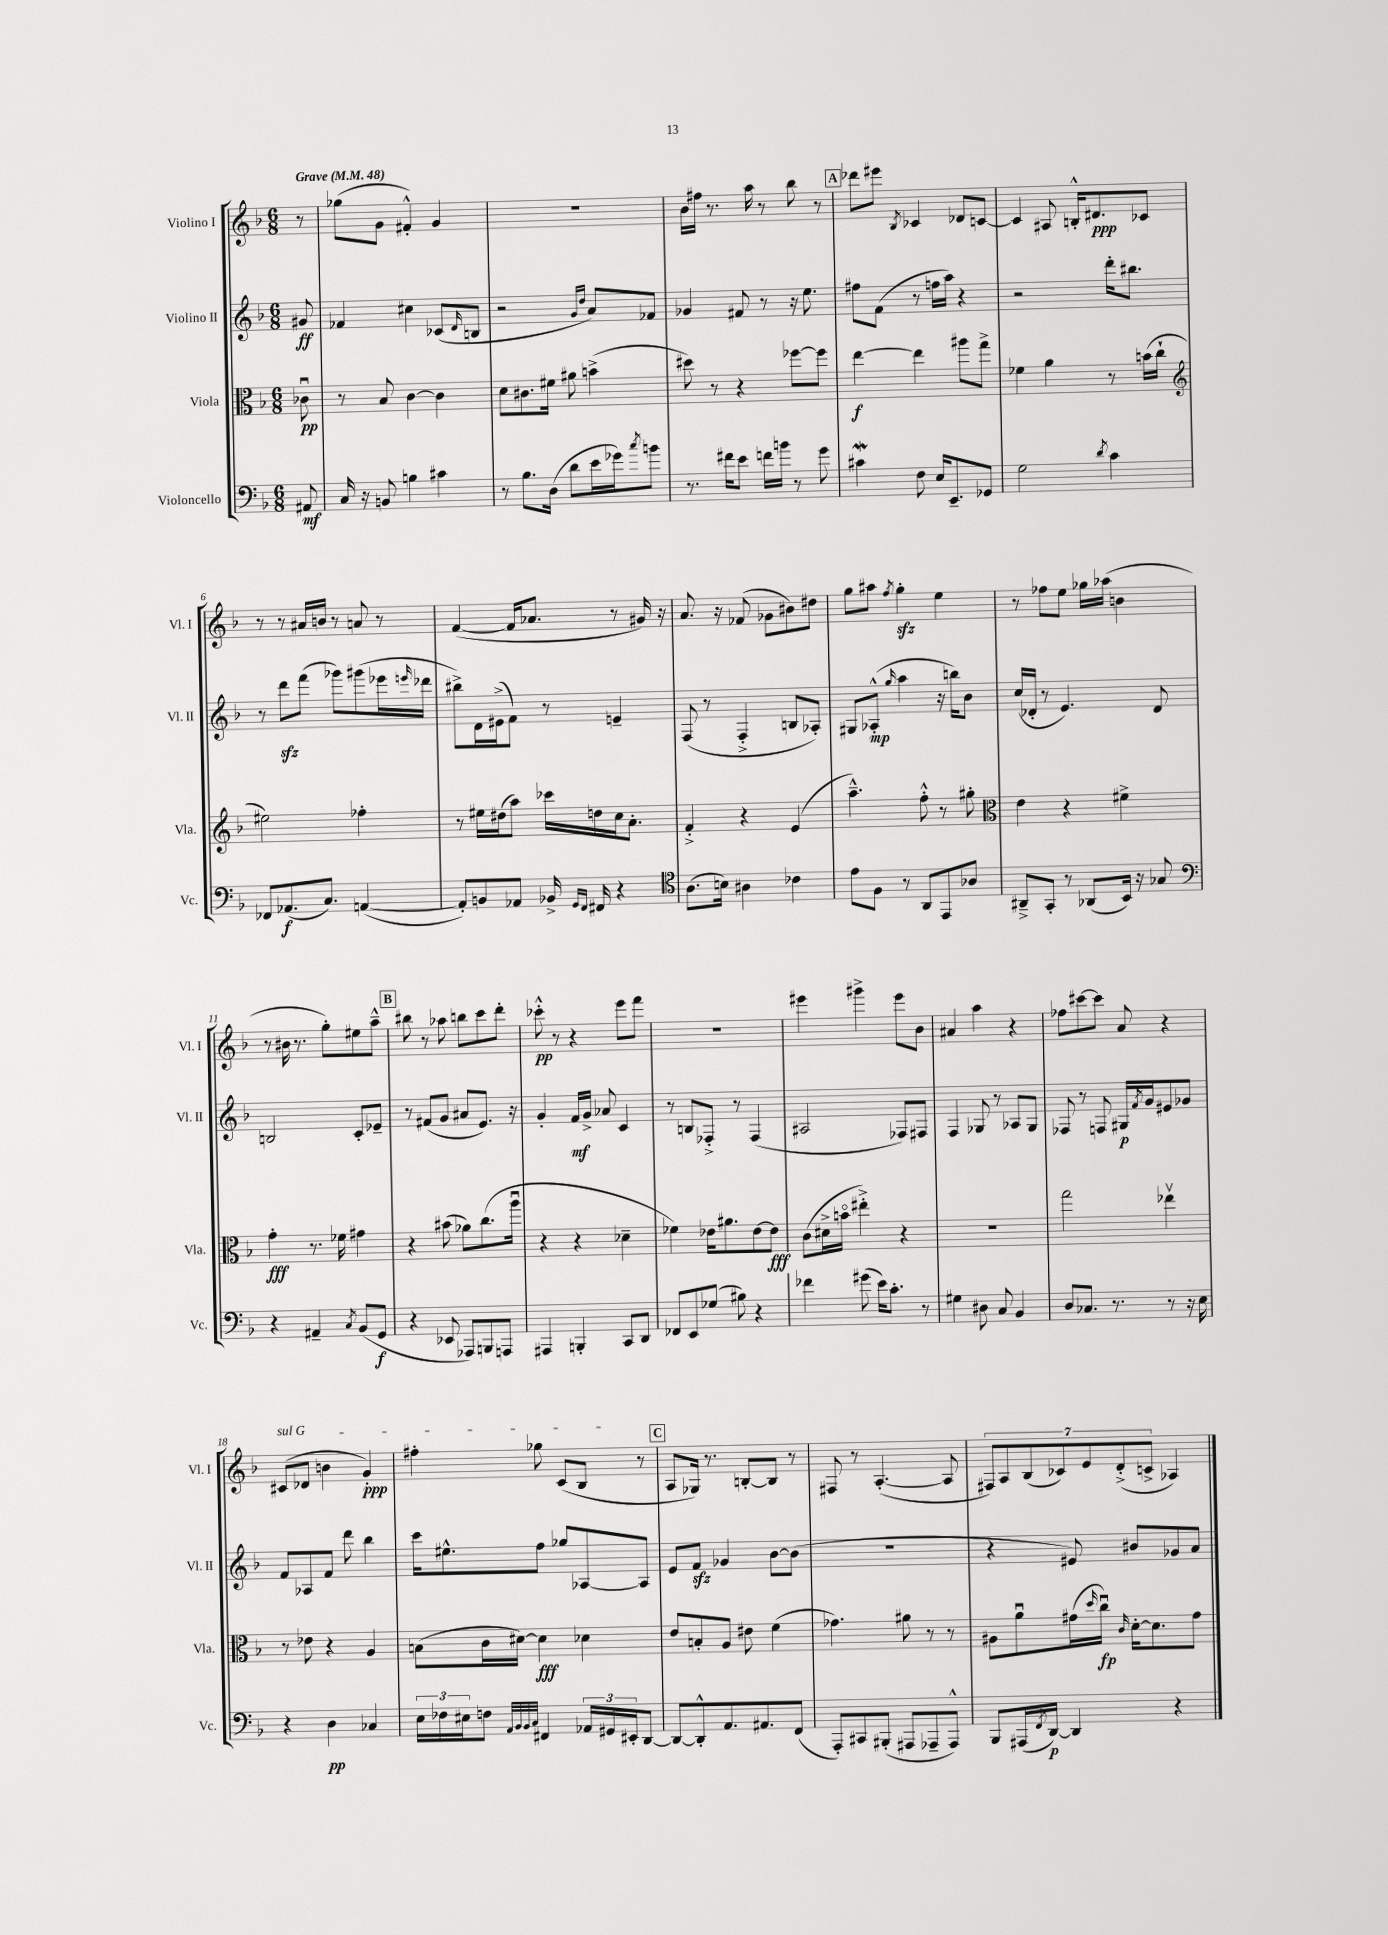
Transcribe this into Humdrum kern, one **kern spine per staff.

**kern	**dynam	**kern	**dynam	**kern	**dynam	**kern	**dynam
*part4	*part4	*part3	*part3	*part2	*part2	*part1	*part1
*staff4	*staff4	*staff3	*staff3	*staff2	*staff2	*staff1	*staff1
*I"Violoncello	*	*I"Viola	*	*I"Violino II	*	*I"Violino I	*
*I'Vc.	*	*I'Vla.	*	*I'Vl. II	*	*I'Vl. I	*
*clefF4	*	*clefC3	*	*clefG2	*	*clefG2	*
*k[b-]	*	*k[b-]	*	*k[b-]	*	*k[b-]	*
*M6/8	*	*M6/8	*	*M6/8	*	*M6/8	*
*MM48	*	*MM48	*	*MM48	*	*MM48	*
=	=	=	=	=	=	=	=
!	!	!	!	!	!	!LO:TX:a:B:t=Grave	!
8AA#X/	mf	8c-Xu\	pp	8g#X/	ff	8r	.
=1	=1	=1	=1	=1	=1	=1	=1
16C/	.	8r	.	4f-X/	.	(8gg-X\L	.
16r	.	.	.	.	.	.	.
8BBn/	.	8B-/	.	.	.	8g\J	.
4Bn\	.	[4c\	.	4cc#X\	.	4f#X'^^/)	.
4c#X\	.	4c\]	.	(8c-X/L	.	4g/	.
.	.	.	.	16qqd/	.	.	.
.	.	.	.	8Bn/J	.	.	.
=2	=2	=2	=2	=2	=2	=2	=2
8r	.	8d\L	.	2r	.	2.r	.
8.B-\L	.	8.c#X\	.	.	.	.	.
(16D\Jk	.	16f#X\Jk	.	.	.	.	.
8d\L	.	8a#X\	.	.	.	.	.
.	.	.	.	16qqg/LL	.	.	.
.	.	.	.	16qqdd/JJ	.	.	.
16e\L	.	(4bn^\	.	8a/L)	.	.	.
16g-X\J)	.	.	.	.	.	.	.
8qcc/	.	.	.	.	.	.	.
8bn\J	.	.	.	8f-X/J	.	.	.
=3	=3	=3	=3	=3	=3	=3	=3
8.r	.	8dd#X\)	.	4g-X/	.	16b-\LL	.
.	.	.	.	.	.	16ff#X\JJ	.
.	.	8r	.	.	.	8.r	.
16f#X\KL	.	.	.	.	.	.	.
8e\J	.	4r	.	8f#X/	.	.	.
.	.	.	.	.	.	16aa\	.
16fn\LL	.	.	.	8r	.	8r	.
16bn\JJ	.	.	.	.	.	.	.
8r	.	[8ff-X\L	.	16r	.	8bb-\	.
.	.	.	.	8.ee\	.	.	.
8g\	.	8ff-\J]	.	.	.	8r	.
!!LO:REH:place=s1:t=A
=4	=4	=4	=4	=4	=4	=4	=4
4c#XW\	.	[4ee\	f	8ff#X\L	.	8ddd-X\L	.
.	.	.	.	(8f\J	.	8eee#X\J	.
.	.	.	.	.	.	8qB-/	.
8F\	.	4ee\]	.	8r	.	4c-X/	.
16E/KL	.	.	.	16ffn\LL	.	.	.
8.EE~/	.	.	.	16aa\JJ)	.	.	.
.	.	8aa#X\L	.	4r	.	8d-X/L	.
8GG-X/J	.	8gg^\J	.	.	.	[8cn/J	.
=5	=5	=5	=5	=5	=5	=5	=5
2G\	.	4f-X\	.	2r	.	4c/]	.
.	.	4a\	.	.	.	8A#X/	.
.	.	.	.	.	.	16Bn'^^/KL	.
.	.	.	.	.	.	8.d#X/	ppp
8qd/	.	.	.	.	.	.	.
4c\	.	8r	.	16ddd'\KL	.	.	.
.	.	.	.	8.bb#X\J	.	.	.
.	.	(16bn\LL	.	.	.	8c-X/J	.
.	.	16cc`\JJ	.	.	.	.	.
!!LO:LB:g=z
=6	=6	=6	=6	=6	=6	=6	=6
*	*	*clefG2	*	*	*	*	*
8FF-X/L	.	2ee#X\)	.	8r	.	8r	.
(8.AA-X/	f	.	.	8dddzz\L	.	8r	.
.	.	.	.	(8fff\J	.	16a#X/LL	.
8.C/J)	.	.	.	.	.	16bn/JJ	.
.	.	.	.	8ggg-X\L)	.	8r	.
([4AAn/	.	4ff-X'\	.	(8ggg#X\	.	8an/	.
.	.	.	.	16eee-X\L	.	8r	.
.	.	.	.	16qqeeen/	.	.	.
.	.	.	.	16ddd-X\JJ	.	.	.
=7	=7	=7	=7	=7	=7	=7	=7
8AA'/L])	.	8r	.	8bb#X^\L)	.	([4f/	.
8BBn/	.	16ee#X\LL	.	16d\L	.	.	.
.	.	(16dd#X\J	.	(16e#X^\J	.	.	.
8AA-X/J	.	8aa\J)	.	8f\J)	.	16f/KL]	.
.	.	.	.	.	.	8.a-X/J	.
16BB-X^/	.	16ccc-X\LL	.	8r	.	.	.
16qqGG/LL	.	.	.	.	.	.	.
16qqFF/JJ	.	.	.	.	.	.	.
16FF#X/	.	16ddn\	.	.	.	.	.
4r	.	16cc\J	.	4en~/	.	8r	.
.	.	8.a'\J	.	.	.	.	.
.	.	.	.	.	.	16g#X/)	.
.	.	.	.	.	.	16r	.
=8	=8	=8	=8	=8	=8	=8	=8
*clefC4	*	*	*	*	*	*	*
(8.A\L	.	4f'^/	.	(8F/	.	8.a/	.
.	.	.	.	8r	.	.	.
16Bn\Jk)	.	.	.	.	.	16r	.
4A#X\	.	4r	.	4F'^/	.	(8f-X/	.
.	.	.	.	.	.	8g-X\L	.
4c-X\	.	(4e/	.	8Bn/L	.	8b#X\)	.
.	.	.	.	8A-X'/J)	.	8dd#X\J	.
=9	=9	=9	=9	=9	=9	=9	=9
8e\L	.	4.aa~^^\)	.	8G#X/L	.	8gg\L	.
8F\J	.	.	.	(8A-X'^^/J	mp	8aa#X\J	.
.	.	.	.	16qqgg/	.	8qff/	.
8r	.	.	.	4aa\	.	4ggzz'\	.
8AA/L	.	8ff'^^\	.	.	.	.	.
8EE/	.	8r	.	16r	.	4ee\	.
.	.	.	.	16bbn\KL)	.	.	.
8A-X/J	.	8gg#X'\	.	8b-\J	.	.	.
=10	=10	=10	=10	=10	=10	=10	=10
*	*	*clefC3	*	*	*	*	*
8AA#X~^/L	.	4e\	.	(16cc/LL	.	8r	.
.	.	.	.	16d-X'/JJ	.	.	.
8GG'/J	.	.	.	8r	.	8ff-X\L	.
8r	.	4r	.	4.e/)	.	8ee\J	.
(8AA-X/L	.	.	.	.	.	16gg-X\LL	.
.	.	.	.	.	.	(16aa-X\JJ	.
16BB-/Jk)	.	4f#X^\	.	.	.	4bn\	.
16r	.	.	.	.	.	.	.
8G-X/	.	.	.	8d-/	.	.	.
!!LO:LB:g=z
=11	=11	=11	=11	=11	=11	=11	=11
*clefF4	*	*	*	*	*	*	*
4r	.	4g'\	fff	2Bn/	.	8r	.
.	.	.	.	.	.	16b#X\	.
.	.	.	.	.	.	8.r	.
4AA#X~/	.	8.r	.	.	.	.	.
.	.	.	.	.	.	8gg'\L)	.
.	.	16f-X\	.	.	.	.	.
8qC/	.	.	.	.	.	.	.
(8BB-/L	.	4g#X\	.	8c'/L	.	8ee#X\	.
8GG/J	f	.	.	8e-X~/J	.	8aa~^^\J	.
!!LO:REH:place=s1:t=B
=12	=12	=12	=12	=12	=12	=12	=12
4r	.	4r	.	8r	.	8bb#X\	.
.	.	.	.	(8f#X/L	.	8r	.
8EE-X/	.	(8b#X\	.	8g/J	.	8aa-X\	.
8AAA-X/L)	.	8a-X\L)	.	8a#X/L	.	8bbn\L	.
8BBBn/	.	(8.cc\	.	8.e/J)	.	8ccc\	.
8AAAn/J	.	.	.	.	.	8ddd'\J	.
.	.	16aau\Jk	.	16r	.	.	.
=13	=13	=13	=13	=13	=13	=13	=13
4AAA#X/	.	4r	.	4g'/	.	8ccc-X'^^\	pp
.	.	.	.	.	.	8r	.
4BBBn'/	.	4r	.	16f/LL	mf	4r	.
.	.	.	.	16g^/JJ	.	.	.
.	.	.	.	8a-X/	.	.	.
8CC/L	.	4d-X~\	.	4c/	.	8eee\L	.
8DD/J	.	.	.	.	.	8fff\J	.
=14	=14	=14	=14	=14	=14	=14	=14
8FF-X/L	.	4f-X\)	.	8r	.	2.r	.
8EE/	.	.	.	8Bn/L	.	.	.
(8G-X/J	.	16e-X\KL	.	8F-X'^/J	.	.	.
.	.	8.a#X\	.	.	.	.	.
8B#X\)	.	.	.	8r	.	.	.
4r	.	[8e-\	.	(4F-/	.	.	.
.	.	8e-\J]	fff	.	.	.	.
=15	=15	=15	=15	=15	=15	=15	=15
4f-X\	.	(8c\L	.	2A#X/	.	4eee#X\	.
.	.	16d#X^\L	.	.	.	.	.
.	.	16bn\JJ	.	.	.	.	.
(8g#X\	.	4ee#X'^\)	.	.	.	4ggg#X^\	.
16e\KL)	.	.	.	.	.	.	.
8.c'\J	.	.	.	.	.	.	.
.	.	4r	.	8F-X/L)	.	8eee#\L	.
8r	.	.	.	8F#X/J	.	8b-\J	.
=16	=16	=16	=16	=16	=16	=16	=16
4G#X\	.	2.r	.	4F/	.	4a#X/	.
8D#X\	.	.	.	8G-X/	.	4aa\	.
8C/	.	.	.	8r	.	.	.
4BB-/	.	.	.	8A-X/L	.	4r	.
.	.	.	.	8G-/J	.	.	.
=17	=17	=17	=17	=17	=17	=17	=17
8D/L	.	2gg\	.	8F-X/	.	8ff-X\L	.
8.C-X/J	.	.	.	8r	.	[8ccc#X\	.
.	.	.	.	8Fn/	.	8ccc#\J]	.
8.r	.	.	.	.	.	.	.
.	.	.	.	16G#X/LL	p	8a/	.
.	.	.	.	8qf/	.	.	.
.	.	.	.	16g/J	.	.	.
8r	.	4ee-Xv\	.	8e#X/	.	4r	.
16r	.	.	.	8g-X/J	.	.	.
16E\	.	.	.	.	.	.	.
!!LO:LB:g=z
=18	=18	=18	=18	=18	=18	=18	=18
!	!	!	!	!	!	!LO:TX:a:i:t=sul G	!
4r	.	8r	.	8f/L	.	(8c#X/L	.
.	.	8e-X\	.	8A-X/	.	8d-X/J	.
4D\	pp	4r	.	8f/J	.	4bn\	.
.	.	.	.	8ddd\	.	.	.
4C-X/	.	4A/	.	4bb-\	.	4g'/)	ppp
=19	=19	=19	=19	=19	=19	=19	=19
24E\LL	.	(8Bn\L	.	16ccc\KL	.	4ff#X'\	.
24F-X\	.	.	.	.	.	.	.
.	.	.	.	8.ee#X^^\	.	.	.
24E#X\J	.	.	.	.	.	.	.
8Fn\J	.	16c\L	.	.	.	.	.
.	.	[16d#X\JJ)	.	.	.	.	.
32qqAA/LLL	.	.	.	.	.	.	.
32qqBB-/	.	.	.	.	.	.	.
32qqBB-/	.	.	.	.	.	.	.
32qqC/JJJ	.	.	.	.	.	.	.
4FF#X/	.	4d#\]	fff	8ff\J	.	8gg-X\	.
.	.	.	.	8gg-X/L	.	(8c/L	.
24AA-X/LL	.	4d-X\	.	[8A-X/	.	8B-/J	.
24GG#X/	.	.	.	.	.	.	.
24EE#X'/J	.	.	.	.	.	.	.
[8DD/J	.	.	.	8A-/J]	.	8r	.
!!LO:REH:place=s1:t=C
=20	=20	=20	=20	=20	=20	=20	=20
8DD/L_	.	8e/L	.	8e/L	.	8A/L	.
8DD'^^/]	.	8Bn'/	.	8fzz/J	.	16G-X/Jk)	.
.	.	.	.	.	.	8.r	.
8.AA/	.	8A/J	.	4g-X/	.	.	.
.	.	8e#X\	.	.	.	[8Bn'/L	.
8.AA#X/	.	.	.	.	.	.	.
.	.	(4f\	.	[8b-\L	.	8B/J]	.
(8FF/J	.	.	.	(8b-\J]	.	8r	.
=21	=21	=21	=21	=21	=21	=21	=21
8AAA'/L)	.	4.g-X\)	.	2.r	.	8F#X/	.
8CC#X/	.	.	.	.	.	8r	.
(8BBB#X'/J	.	.	.	.	.	([4.A'/	.
8AAA#X/L	.	8a#X\	.	.	.	.	.
8AAA-X~/	.	8r	.	.	.	.	.
8AAA-^^/J)	.	8r	.	.	.	8A/]	.
=22	=22	=22	=22	=22	=22	=22	=22
8BBB-/L	.	8A#X\L	.	4r	.	14F#X/L)	.
.	.	.	.	.	.	14A/	.
(16AAA#X/L	.	8au\	.	.	.	.	.
.	.	.	.	.	.	(14B-/	.
8qFF/	.	.	.	.	.	.	.
[16DD/JJ)	p	.	.	.	.	.	.
.	.	.	.	.	.	14c-X/)	.
4DD/]	.	(16g#X\L	.	8e#X/)	.	.	.
.	.	.	.	.	.	14e/	.
.	.	16qqdd/	.	.	.	.	.
.	.	16ccu\JJ)	fp	.	.	.	.
.	.	.	.	.	.	(14d'^/	.
.	.	16qqc/	.	.	.	.	.
.	.	[16d'\KL	.	8b#X/L	.	.	.
.	.	.	.	.	.	14cn^/J	.
.	.	8.d\]	.	.	.	.	.
4r	.	.	.	8g-X/	.	4A-X/)	.
.	.	8g#\J	.	8a/J	.	.	.
==	==	==	==	==	==	==	==
*-	*-	*-	*-	*-	*-	*-	*-
